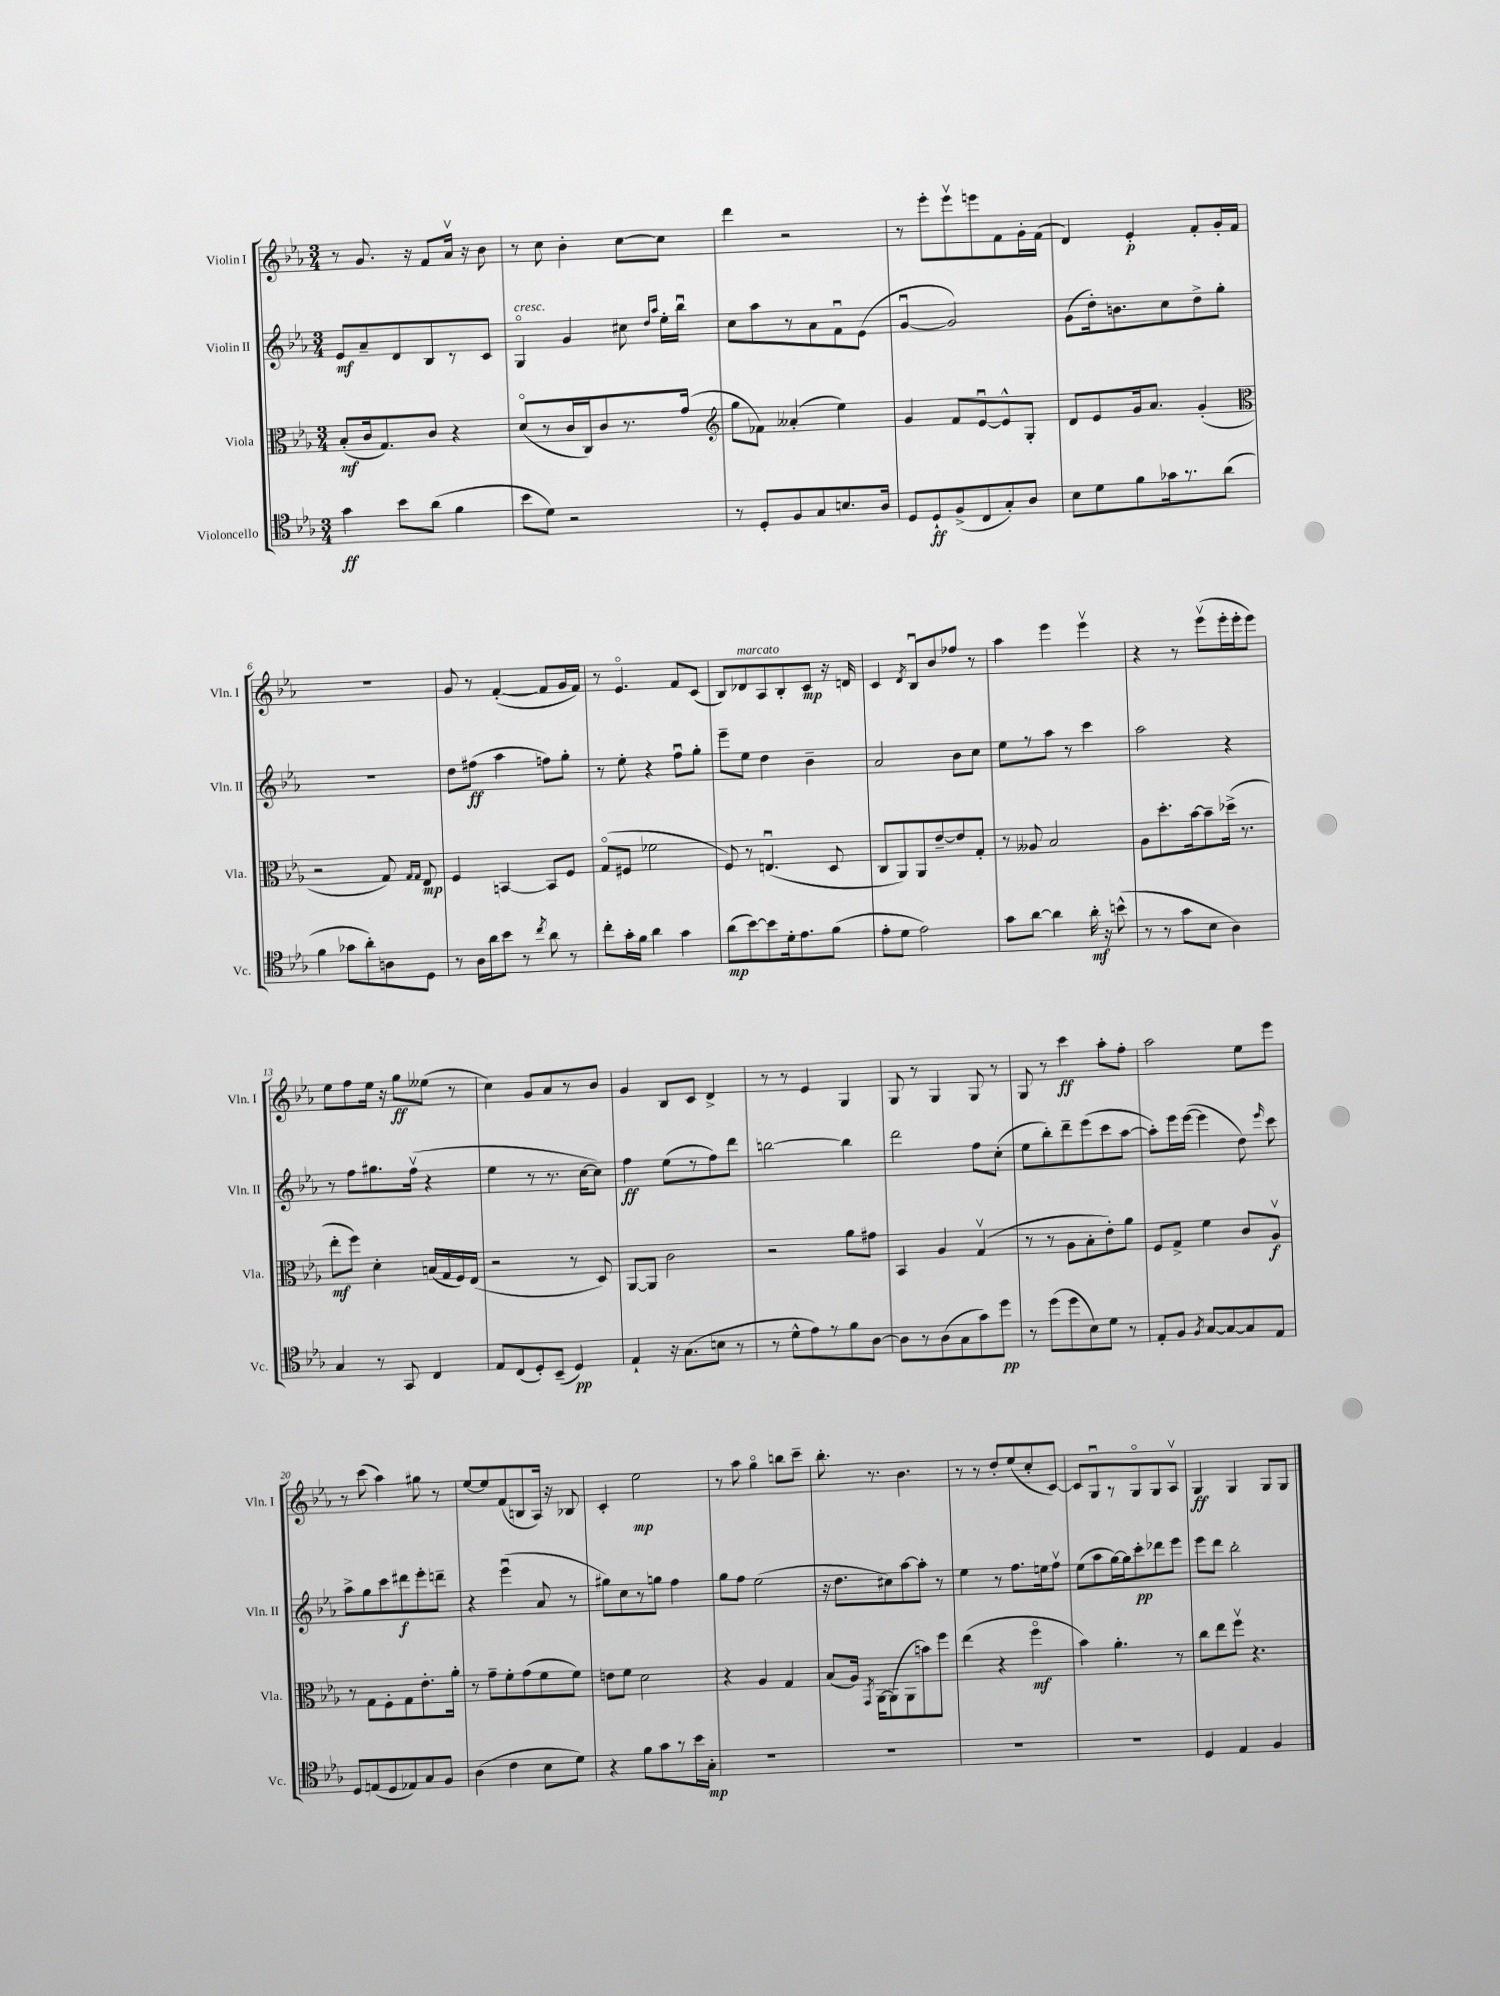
<<
\new StaffGroup <<
\new Staff = "s0" \with { instrumentName = "Violin I" shortInstrumentName = "Vln. I" } {
    \clef treble \key ees \major \numericTimeSignature \time 3/4
    \autoBeamOff r8 g'8. r16 f'8[ aes'16]\upbow r16 bes'8 |
    r8 c''8 bes'4-. c''8[~ c''8] |
    d'''4 r2 |
    r8 ees'''8[-. ees'''8\upbow e'''8 f'8 g'16-. f'16]( |
    d'4) ees'4-.\p f'8[-. g'16-. f'16] |
    R2. |
    g'8 r8 f'4~-.( f'8[ g'16 f'16]) |
    r8 ees'4.\flageolet f'8[ c'8]( |
    bes8[) des'8^\markup { \italic "marcato" } aes8 bes8-. c'8]\mp r16 d'16 |
    c'4 \acciaccatura { d'8 } bes8[\downbow bes'8 fes''8] r8 |
    aes''4 ees'''4 ees'''4\upbow |
    r4 r8 ees'''8[\upbow( ees'''16-. ees'''16-. ees'''8]) |
    ees''8[ f''8 ees''16] r16 g''8[\ff eeses''8]( r8 |
    c''4) g'8[ aes'8 r8 bes'8] |
    g'4 bes8[ c'8] d'4-> |
    r8 r8 ees'4 g4 |
    g8 r8 g4 g8 r8 |
    g8 r8 c'''4\ff aes''8[-. f''8]-. |
    aes''2 ees''8[ ees'''8] |
    r8 c'''8( aes''4) gis''8 r8 |
    ees''8[~ ees''8 f'8( b8 aes16]) r16 bes8 |
    c'4-. ees''2\mp |
    r8 aes''8 g''4\flageolet b''8[ c'''8]-- |
    bes''8.-. r8. bes'4. |
    r8 r8 d''8[-. ees''8( c''8-. c'8]~) |
    c'8[ g8\downbow r8 g8\flageolet g8 aes8]\upbow |
    g4\ff g4 g8[ g8] \bar "|." |
}
\new Staff = "s1" \with { instrumentName = "Violin II" shortInstrumentName = "Vln. II" } {
    \clef treble \key ees \major \numericTimeSignature \time 3/4
    \autoBeamOff ees'8[\mf aes'8-- d'8 bes8 r8 c'8] |
    g4\flageolet^\markup { \italic "cresc." } g'4 cis''8 \grace { d''16[ aes''16] } ees''16[-. bes''16]\downbow |
    c''8[ aes''8 r8 aes'8 f'8\downbow ees'8]( |
    g'4~\downbow g'2) |
    g'8[( d''16-.) b'8. c''8 d''8-> g''8]-. |
    R2. |
    d''8[ fis''8]\ff( aes''4 f''8[) g''8]-. |
    r8 ees''8-. r4 f''8[\downbow g''8]-. |
    ees'''8[-- ees''8] d''4 bes'4-- |
    aes'2 bes'8[ c''8] |
    ees''8[ r8 aes''8] r8 c'''4 |
    aes''2 r4 |
    r8 f''8[ gis''8. f''16]\upbow( r4 |
    ees''4 r8 r8. c''16[~ c''8]) |
    f''4\ff ees''8[( r8 f''8) d'''8] |
    b''2~ b''4 |
    d'''2 f''8[ c''8]-.( |
    ees''8[ bes''8-.) d'''8-- ees'''8( c'''8 aes''8]~ |
    aes''8[-.) ees'''16 ees'''16]~( ees'''4 d''8) \grace { ees'''16 } c'''8 |
    aes''8[-> g''8 c'''8 dis'''8\f ees'''8-. d'''8]-- |
    r4 ees'''4\downbow( aes'8 r8 |
    gis''8[) c''8 r8 g''8] f''4 |
    g''8[ f''8] ees''2( |
    r16 d''8.[ cis''8) aes''8~ aes''8]-. r8 |
    ees''4 r8 f''8.[ e''16 f''8]\upbow |
    ees''8[( aes''8 g''16~) g''16 c'''8-.\pp des'''8 ees'''8] |
    ees'''8[ d'''8] bes''2-. \bar "|." |
}
\new Staff = "s2" \with { instrumentName = "Viola" shortInstrumentName = "Vla." } {
    \clef alto \key ees \major \numericTimeSignature \time 3/4
    \autoBeamOff bes8[-.\mf( c'16 g8.) c'8] r4 |
    d'8[\flageolet( r8 c'16 c16) c'8 r8. g'16]( |
    \clef treble g''8[ fes'8]) aeses'4-.( ees''4) |
    g'4 f'8[ ees'8~\downbow ees'8-^ g8]-. |
    d'8[ ees'8 g'16 aes'8.] g'4-.( |
    \clef alto r2 g8) \grace { g16[ g16] } ees8\mp |
    f4 b,4~ b,8[ f8] |
    g8[\flageolet( fis8] fes'2 |
    f8) r8 e4.\downbow( d8 |
    c8[ aes,8) aes,8 ees'8~-- ees'8 g8]-. |
    r8 aeses8 bes2 |
    aes8[ d''8.-. bes'16~ bes'8-- des''16]->( r8. |
    ees''8[-.\mf f''8]) d'4-. b16[( g16 f16) ees16]( |
    r2 r8 d8) |
    aes,8[~ aes,8] c'2 |
    r2 aes'8[ gis'8] |
    bes,4 aes4 g4\upbow( |
    r8 r8 aes8[ bes8-. ees'8-.) aes'8] |
    f8[ g8]-> f'4 c'8[ aes8]\upbow\f |
    r8 g8[ f8-. g8 ees'8.-. aes'16]-. |
    r8 g'8[-- f'8-. g'8( f'8 f'8]) |
    e'8[ f'8] d'2 |
    r4 aes4 g4 |
    bes8[( aes16]) \acciaccatura { g,8 } aes,16[~ aes,8( aes,8 b'8) f''8] |
    ees''4( r4 f''4\flageolet\mf |
    bes'4) aes'4.-. r8 |
    c''8[ ees''8 f''8]\upbow r4. \bar "|." |
}
\new Staff = "s3" \with { instrumentName = "Violoncello" shortInstrumentName = "Vc." } {
    \clef tenor \key ees \major \numericTimeSignature \time 3/4
    \autoBeamOff g'4\ff bes'8[ aes'8]( f'4 |
    bes'8[ d'8]) r2 |
    r8 d8[-. f8 g8 b8. aes16] |
    d8[ d8-!\ff f8->( c8 g8-.) aes8] |
    bes8[ d'8 f'8 ges'16 r8. aes'8]( |
    f'4 ges'8[ aes'8-.) a8 d8] |
    r8 aes16[ aes'16 bes'8] r8 \acciaccatura { c''8 } aes'8 r8 |
    c''8[-. g'16-. f'16] aes'4 g'4 |
    aes'8[\mp( bes'8~) bes'8 d'16-. ees'8. f'8]( |
    ees'8[-. d'8] ees'2) |
    g'8[ aes'8]~ aes'4 aes'16-.\mf r16 b'8-^( |
    r8 r8 g'8[ bes8] aes4) |
    g4 r8 g,8 c4 |
    ees8[ c8( d8-.) bes,8]--( d4\pp) |
    ees4-! r16 g8.[( b8] r8 |
    r8 d'8[-^ ees'8) r8 f'8 aes8]~ |
    aes8[ r8 aes8( g8 g'8) d''8]\pp |
    r8 d''8[( d''8 bes8) d'8] r8 |
    ees8[-. f8] \acciaccatura { f8 } g8[~ g8~ g8 ees8] |
    d8[ e8( d8 ees8) g8 f8] |
    aes4( c'4 bes8[ d'8]) |
    r4 f'8[ g'8 r8 bes'16 g16]-.\mp |
    R2. |
    R2. |
    R2. |
    R2. |
    d4 ees4 f4 \bar "|." |
}
>>
>>
